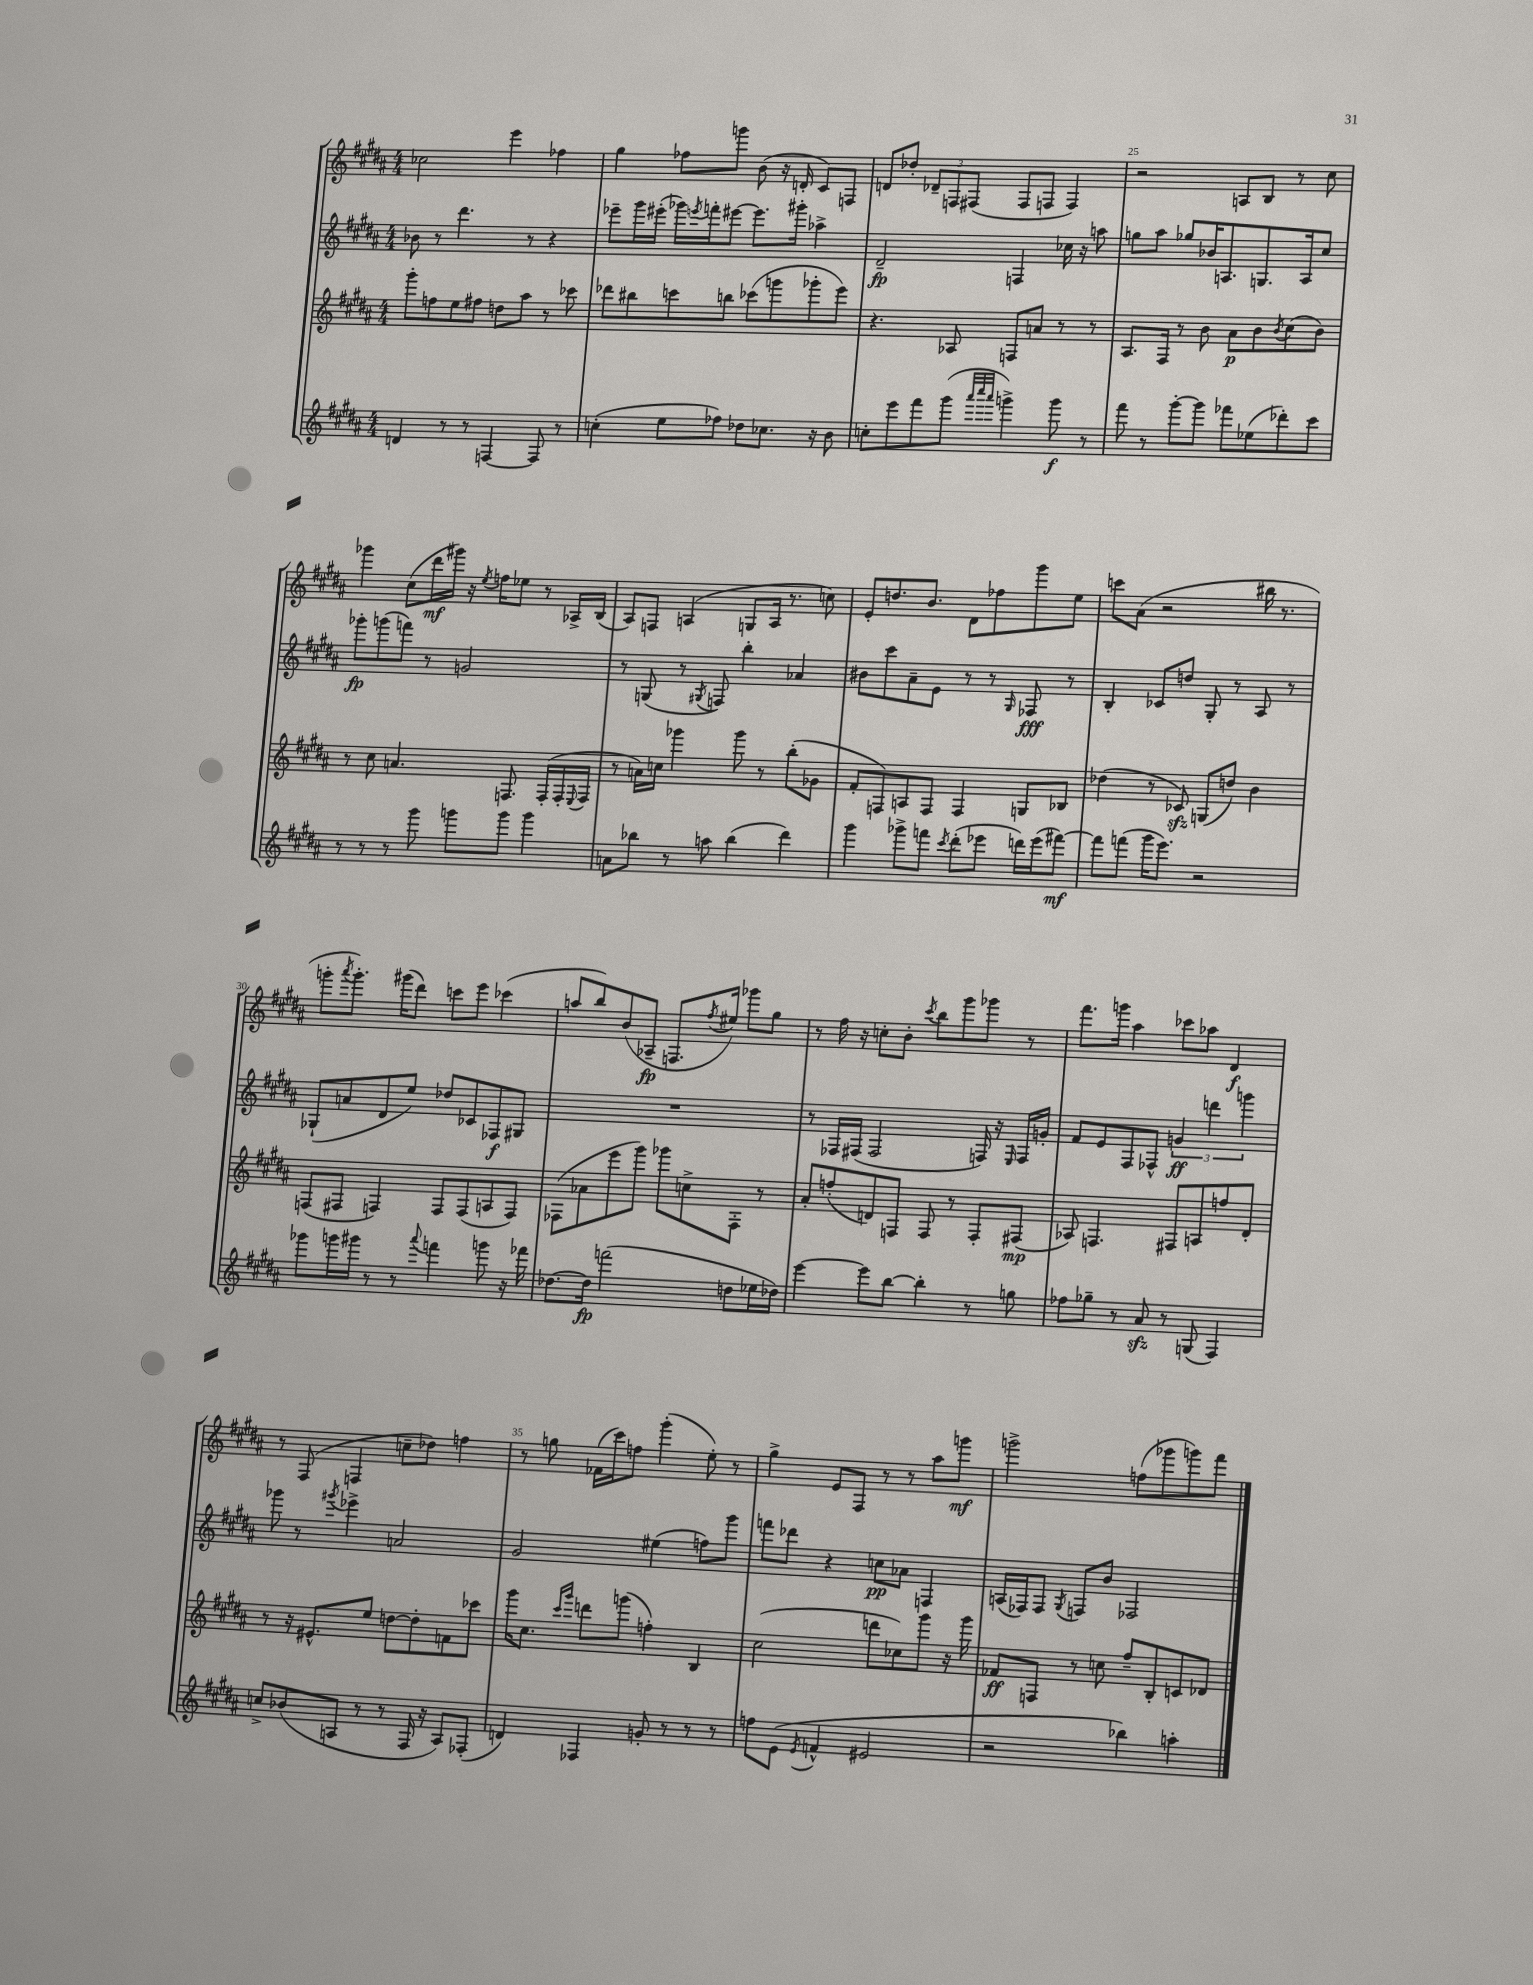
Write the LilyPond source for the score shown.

<<
\new StaffGroup <<
\new Staff = "s0" {
    \clef treble \key b \major \numericTimeSignature \time 4/4
    ces''2 e'''4 fes''4 |
    gis''4 fes''8 g'''8 b'8( r16 d'16-. cis'8) f8 |
    d'8 des''8-. \tuplet 3/2 { des'8-- f8 fis8( } fis8 f8 f4) |
    r2 a8 b8 r8 cis''8 |
    ges'''4 cis''8( dis'''16\mf gis'''16) r16 \acciaccatura { e''8 } f''16 ees''8 r8 aes16-> b16( |
    ais8) f8 a4( g8 a16 r8. c''8) |
    e'8-. d''8. b'8. dis'8 fes''8 gis'''8 e''8 |
    c'''8 ais'8( r2 bis''16 r8. |
    g'''8-. \acciaccatura { ais'''8 } g'''8.-.) gis'''16( dis'''8) c'''8 e'''8 ces'''4( |
    a''8 b''8) b'8( aes8--\fp f8. \acciaccatura { fis''8 } eis''16) ges'''8 gis''8 |
    r8 fis''16 r16 c''8-. b'8-. \acciaccatura { cis'''8 } b''8 gis'''8 ges'''8 r8 |
    fis'''8. g'''16 ais''4 ces'''8 aes''8 dis'4\f |
    r8 fis8( f4 c''8-- des''8) f''4 |
    r8 g''8 fes'16( cis'''16) f''8 gis'''4-.( e''8-.) r8 |
    gis''4-> e'8 fis8 r8 r8 ais''8 g'''8\mf |
    g'''2-> f''8( ges'''8 g'''8) fis'''8 \bar "|." |
}
\new Staff = "s1" {
    \clef treble \key b \major \numericTimeSignature \time 4/4
    bes'8 r8 dis'''4. r8 r4 |
    ees'''8-- gis'''16 eis'''16-.( ges'''16) \acciaccatura { e'''8 } f'''16-. eis'''8~ eis'''8. gis'''16-. aes''4-> |
    dis'2--\fp f4 ces''16 r16 a''8 |
    g''8 ais''8 ges''8 bes'16 a8. g8. a16 cis''8 |
    ges'''8-.\fp g'''8( f'''8) r8 g'2 |
    r8 g8( r8 \acciaccatura { gis8 } f8) b''4-. aes'4 |
    bis'8 cis'''8 ais'8-- e'8 r8 r8 \grace { gis16 } fes8\fff r8 |
    b4-. ces'8 d''8 gis8-. r8 ais8 r8 |
    ges8-!( a'8 dis'8 e''8) des''8 ces'8 fes8\f gis8 |
    R1 |
    r8 fes16 fis16( fis2 f16) r16 \grace { e16 } f16 g'16-. |
    fis'8 e'8 fis8 fes8-^ \tuplet 3/2 { g'4\ff d'''4 g'''4 } |
    ges'''8 r8 \acciaccatura { gis'''8 } ees'''4-> a'2 |
    gis'2 eis''4( f''8) gis'''8 |
    f'''8 des'''8 r4 c''8\pp aes'8 f4 |
    a16( fes16) fes8 \acciaccatura { gis8 } f8 b'8 fes2 \bar "|." |
}
\new Staff = "s2" {
    \clef treble \key b \major \numericTimeSignature \time 4/4
    gis'''8-. f''8 e''8 fis''8 d''8 ais''8 r8 ces'''8 |
    des'''8 bis''8 c'''8 b''8 ces'''8( g'''8 ges'''8-. e'''8) |
    r4. aes8 f8 a'8 r8 r8 |
    ais8. fis16 r8 b'8 ais'8\p b'8 \acciaccatura { b'8 } cis''8( b'8) |
    r8 cis''8 a'4. f8. f16-.( f16-. \appoggiatura { e8 } f16 |
    r8 a'16) c''16 ges'''4 ges'''8 r8 b''8-.( ges'8 |
    fis'8-. f8) a8 f8 f4 g8 bes8 |
    des''4( r8 ces'8\sfz) g8( d''8) b'4 |
    f8( fis8 f4) f8 f8( a8 f8) |
    fes8( aes'8 e'''8 gis'''8) ges'''8 c''8-> fes8-. r8 |
    ais'8-. f''8-.( d'8) f8 f8 r8 f8-. fis8\mp( |
    aes8) f4. fis8 a8 f''8 dis'8-. |
    r8 r16 eis'8.-^ e''8 d''8~ d''8-. f'8 ces'''8 |
    gis'''16 cis''8. \grace { cis'''16 gis'''16 } d'''8 g'''8( f''4-.) b4 |
    cis''2( d'''8 ces''8) gis'''8 r16 gis'''16 |
    fes'8\ff f8 r8 c''8 fis''8-- b8-. c'8 des'8 \bar "|." |
}
\new Staff = "s3" {
    \clef treble \key b \major \numericTimeSignature \time 4/4
    d'4 r8 r8 f4~ f8 r8 |
    c''4-.( e''8 fes''8) des''8 ces''8. r16 b'8 |
    c''8-. e'''8 fis'''8 gis'''8( \grace { ais'''32 cis''''32 ais'''32 } g'''4->) g'''8\f r8 |
    fis'''8 r8 gis'''8~-. gis'''8 fes'''8 ees''8( des'''8-.) cis'''8 |
    r8 r8 r8 gis'''8 g'''8 g'''8 g'''4 |
    a'8 bes''8 r8 a''8 bes''4( dis'''4) |
    gis'''4 ges'''8-> f'''8 \acciaccatura { cis'''8 } dis'''8-.( ees'''8 d'''16) ees'''16( fis'''8~\mf) |
    fis'''8 f'''8( gis'''16 e'''8.) r2 |
    ges'''8 g'''16 gis'''16 r8 r8 \appoggiatura { ais'''8 } f'''4 g'''8 r16 fes'''16 |
    des''8.~ des''16\fp f'''2( d''8 ees''16 des''16) |
    e'''4~ e'''8 b''8~ b''4-. r8 g''8 |
    fes''8 ges''8-- r8 ais'8\sfz r8 g8( fis4) |
    c''8-> bes'8( a8 r8 r8 fis16 r16 a8) fes8-.( |
    d'4) fes4 g'8-. r8 r8 r8 |
    f''8 e'8( \acciaccatura { e'8 } f'4-^ eis'2 |
    r2 bes''4) a''4-. \bar "|." |
}
>>
>>
\layout { \context { \Score currentBarNumber = #22 \override BarNumber.break-visibility = ##(#f #t #t) barNumberVisibility = #(every-nth-bar-number-visible 5) } }
